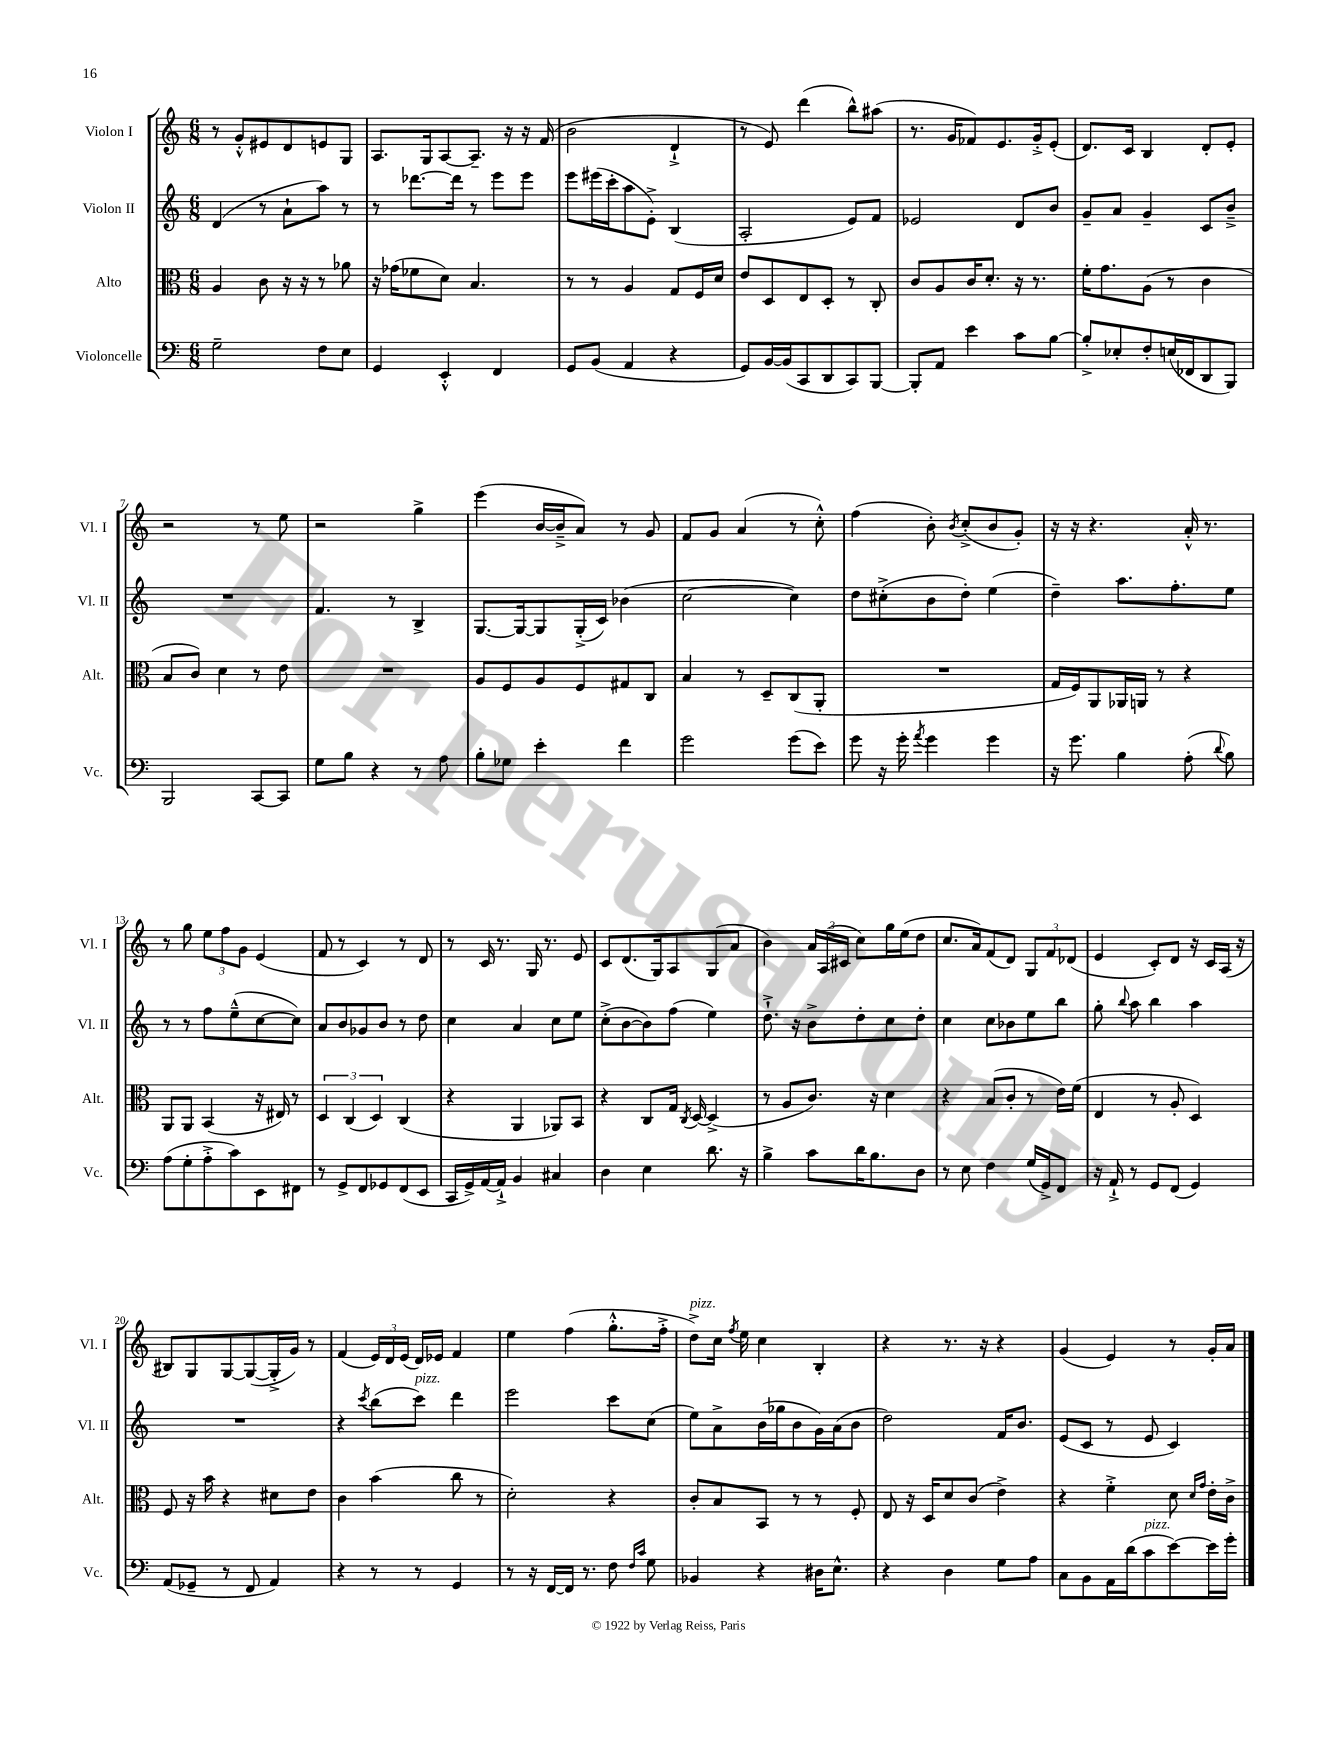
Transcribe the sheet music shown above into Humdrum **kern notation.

**kern	**kern	**kern	**kern
*part4	*part3	*part2	*part1
*staff4	*staff3	*staff2	*staff1
*I"Violoncelle	*I"Alto	*I"Violon II	*I"Violon I
*I'Vc.	*I'Alt.	*I'Vl. II	*I'Vl. I
*clefF4	*clefC3	*clefG2	*clefG2
*k[]	*k[]	*k[]	*k[]
*M6/8	*M6/8	*M6/8	*M6/8
=1	=1	=1	=1
2G~\	4A/	(4d/	8r
.	.	.	8g'^^/L
.	8c\	8r	8e#X/
.	16r	8a`\L	8d/
.	16r	.	.
8F\L	8r	8aa\J)	8en/
8E\J	8a-X\	8r	8G/J
=2	=2	=2	=2
4GG/	16r	8r	8.A/L
.	(16g-X\KL	.	.
.	8f-X\	[8.ddd-X\L	.
.	.	.	16G/k
4EE'^^/	8d\J)	.	[8A/
.	.	16ddd-\Jk]	.
.	4.B/	8r	8.A~/J]
4FF/	.	8eee\L	.
.	.	.	16r
.	.	8eee\J	16r
.	.	.	(16f/
=3	=3	=3	=3
8GG/L	8r	8eee\L	2b\
(8BB/J	8r	(16eee#X\L	.
.	.	16ccc'\J	.
4AA/	4A/	8aa\	.
.	.	8e'^\J)	.
4r	8G/L	(4B/	4d`^/
.	16F/L	.	.
.	16d/JJ	.	.
=4	=4	=4	=4
8GG/L)	8e/L	2A'/	8r
[16BB/L	8D/	.	8e/)
(16BB/J]	.	.	.
8CC/	8E/	.	(4ddd\
8DD/	8D'/J	.	.
8CC/)	8r	8e/L)	8bb^^\L)
[8BBB/J	8C'/	8f/J	(8aa#X\J
=5	=5	=5	=5
8BBB'/L]	8c/L	2e-X/	8.r
8AA/J	8A/	.	.
.	.	.	16g/KL
4e\	16c/K	.	8f-X/)
.	8.d'/J	.	.
.	.	.	8.e/
8c\L	16r	8d/L	.
.	8.r	.	16g'^/k
[8B\J	.	8b/J	(8e'/J
=6	=6	=6	=6
8B'^/L]	16f'\KL	8g~/L	8.d/L)
.	8.g\	.	.
8E-X'/	.	8a/J	.
.	.	.	16c/Jk
8F'/	(8A\J	4g~/	4B/
(16En/L	8r	.	.
16FF-X/J	.	.	.
8DD/	4c\	8c/L	8d'/L
8BBB/J)	.	8b~^/J	8e'/J
!!LO:LB:g=z
=7	=7	=7	=7
2BBB/	8B/L	2.r	2r
.	8c/J)	.	.
.	4d\	.	.
[8CC/L	8r	.	8r
8CC/J]	8e\	.	8ee\
=8	=8	=8	=8
8G\L	2.r	4.f/	2r
8B\J	.	.	.
4r	.	.	.
.	.	8r	.
8r	.	4B^/	4gg^\
8A\	.	.	.
=9	=9	=9	=9
8B'\L	8A/L	[8.G/L	(4eee\
8G-X\J	8F/	.	.
.	.	16G/k_	.
4e'\	8A/	8G/]	[16b/LL
.	.	.	16b~^/J]
.	8F/	(16G'^/L	8a/J)
.	.	16c/JJ)	.
4f\	8G#X/	(4b-X\	8r
.	8C/J	.	8g/
=10	=10	=10	=10
2g\	4B/	[2cc\	8f/L
.	.	.	8g/J
.	8r	.	(4a/
.	8D~/L	.	.
(8g\L	(8C/	4cc\])	8r
8e\J)	8AA'/J	.	8cc'^^\)
=11	=11	=11	=11
8g\	2.r	8dd\L	(4ff\
16r	.	(8cc#X'^\	.
16g'\	.	.	.
8qa/	.	.	.
4g\	.	8b\	8b'\)
.	.	.	8qb/
.	.	8dd'\J)	(8cc'^/L
4g\	.	(4ee\	8b/
.	.	.	8g'/J)
=12	=12	=12	=12
16r	16G/LL	4dd~\)	16r
8.g\	16F/J)	.	16r
.	8AA/	.	4.r
4B\	16AA-X/L	8.aa\L	.
.	16AAn/JJ	.	.
.	8r	.	.
.	.	8.ff'\	.
(8A'\	4r	.	16a'^^/
.	.	.	8.r
8qqd/	.	.	.
8B\)	.	8ee\J	.
!!LO:LB:g=z
=13	=13	=13	=13
(8A\L	8AA/L	8r	8r
8G'\	8AA/J	8r	8gg\
8A'^\	(4BB/	8ff\L	12ee\L
.	.	.	12ff\
8c\)	.	(8ee~^^\	.
.	.	.	12g\J
8EE\	16r	[8cc\	(4e/
.	16E#X/)	.	.
8FF#X\J	8r	8cc\J])	.
=14	=14	=14	=14
8r	6D/	8a/L	8f/
8GG^/L	.	8b/	8r
.	(6C/	.	.
8FF/	.	8g-X/	4c/)
.	6D/)	.	.
8GG-X/	.	8b/J	.
(8FF/	(4C/	8r	8r
8EE/J	.	8dd\	8d/
=15	=15	=15	=15
16CC/LL	4r	4cc\	8r
16GG^/)	.	.	.
[16AA/	.	.	16c/
16AA`^/JJ]	.	.	8.r
4BB/	4AA/	4a/	.
.	.	.	16G/
.	.	.	8.r
4C#X/	8AA-X/L)	8cc\L	.
.	8BB/J	8ee\J	8e/
=16	=16	=16	=16
4D\	4r	(8cc'^\L	8c/L
.	.	[8b\	(8.d/
4E\	8C/L	8b\])	.
.	.	.	16G/k)
.	16G/Jk	(8ff\J	8A/
.	8qC/	.	.
.	[16D/	.	.
8.d\	(4D^/]	4ee\)	(8G/
.	.	.	8a/J
16r	.	.	.
=17	=17	=17	=17
4B^\	8r	8.dd`^\	4b\)
.	8A/L	.	.
.	.	16r	.
8c\L	8.c/J)	8b^\L	24a/LL
.	.	.	(24A/
.	.	.	24c#X/JJ
16d\K	.	8dd'\	8cc\L)
8.B\	16r	.	.
.	4d\	8cc\	16gg\L
.	.	.	(16ee\J
8D\J	.	8dd'\J	8dd\J
=18	=18	=18	=18
8r	4r	4cc\	8.cc/L
8E\	.	.	.
.	.	.	16a/k)
4F\	(8B/L	8cc\L	(8f/
.	8c'/J	8b-X\	8d/J)
(16G/LL	8r	8ee\	12G/L
16GG^/J)	.	.	.
.	.	.	12f/
8FF/J	16e\LL)	8bb\J	.
.	.	.	(12d-X/J
.	(16f\JJ	.	.
=19	=19	=19	=19
16r	4E/	8gg'\	4e/
16AA`^/	.	.	.
.	.	8qqbb/	.
8r	.	8aa\	.
8GG/L	8r	4bb\	8c'/L)
(8FF/J	8A'/	.	8d/J
4GG/)	4D/)	4aa\	16r
.	.	.	16c/LL
.	.	.	(16A/JJ
.	.	.	16r
!!LO:LB:g=z
=20	=20	=20	=20
(8AA/L	8F/	2.r	8B#X/L)
8GG-X~/J	16r	.	8G/
.	16b\	.	.
8r	4r	.	[8G/
8FF/	.	.	(8G/_
4AA/)	8d#X\L	.	16G'^/L]
.	.	.	16g/JJ)
.	8e\J	.	8r
=21	=21	=21	=21
4r	4c\	4r	(4f/
.	.	8qccc/	.
8r	(4b\	(8bb\L	24e/LL)
.	.	.	24d/
.	.	.	(24e/JJ
!	!	!LO:TX:a:i:t=pizz.	!
8r	.	8ccc\J)	16d/LL)
.	.	.	16e-X/JJ
4GG/	8cc\	4ddd\	4f/
.	8r	.	.
=22	=22	=22	=22
8r	2d'\)	2eee\	4ee\
16r	.	.	.
[16FF/LL	.	.	.
16FF/JJ]	.	.	(4ff\
8.r	.	.	.
8F\	4r	8ccc\L	8.gg'^^\L
16qqF/LL	.	.	.
16qqc/JJ	.	.	.
8G\	.	(8cc\J	.
.	.	.	16ff'^\Jk
=23	=23	=23	=23
!	!	!	!LO:TX:a:i:t=pizz.
4BB-X/	8c'/L	8ee\L)	8dd^\L)
.	8B/	8a^\	16cc\Jk
.	.	.	8qff/
.	.	.	16ee\
4r	8BB/J	(16b\L	4cc\
.	.	16gg-X\J	.
.	8r	8b\	.
16D#X\KL	8r	16g\L)	4B'/
8.E^^\J	.	(16a\J	.
.	8F'/	8b\J	.
=24	=24	=24	=24
4r	8E/	2dd\)	4r
.	16r	.	.
.	16D/KL	.	.
4D\	8d/	.	8.r
.	(8c/J	.	.
.	.	.	16r
8G\L	4e^\)	16f/KL	4r
.	.	8.b/J	.
8A\J	.	.	.
=25	=25	=25	=25
8C\L	4r	(8e/L	(4g/
8BB\	.	8c/J	.
16AA\L	4f'^\	8r	4e/)
(16d\J	.	.	.
!LO:TX:a:i:t=pizz.	!	!	!
8c\	.	8e/	.
[8e\)	8d\	4c/)	8r
.	16qqd/LL	.	.
.	16qqg/JJ	.	.
16e\L]	16e'\LL	.	16g'/LL
16g'\JJ	16c^\JJ	.	16a/JJ
==	==	==	==
*-	*-	*-	*-
